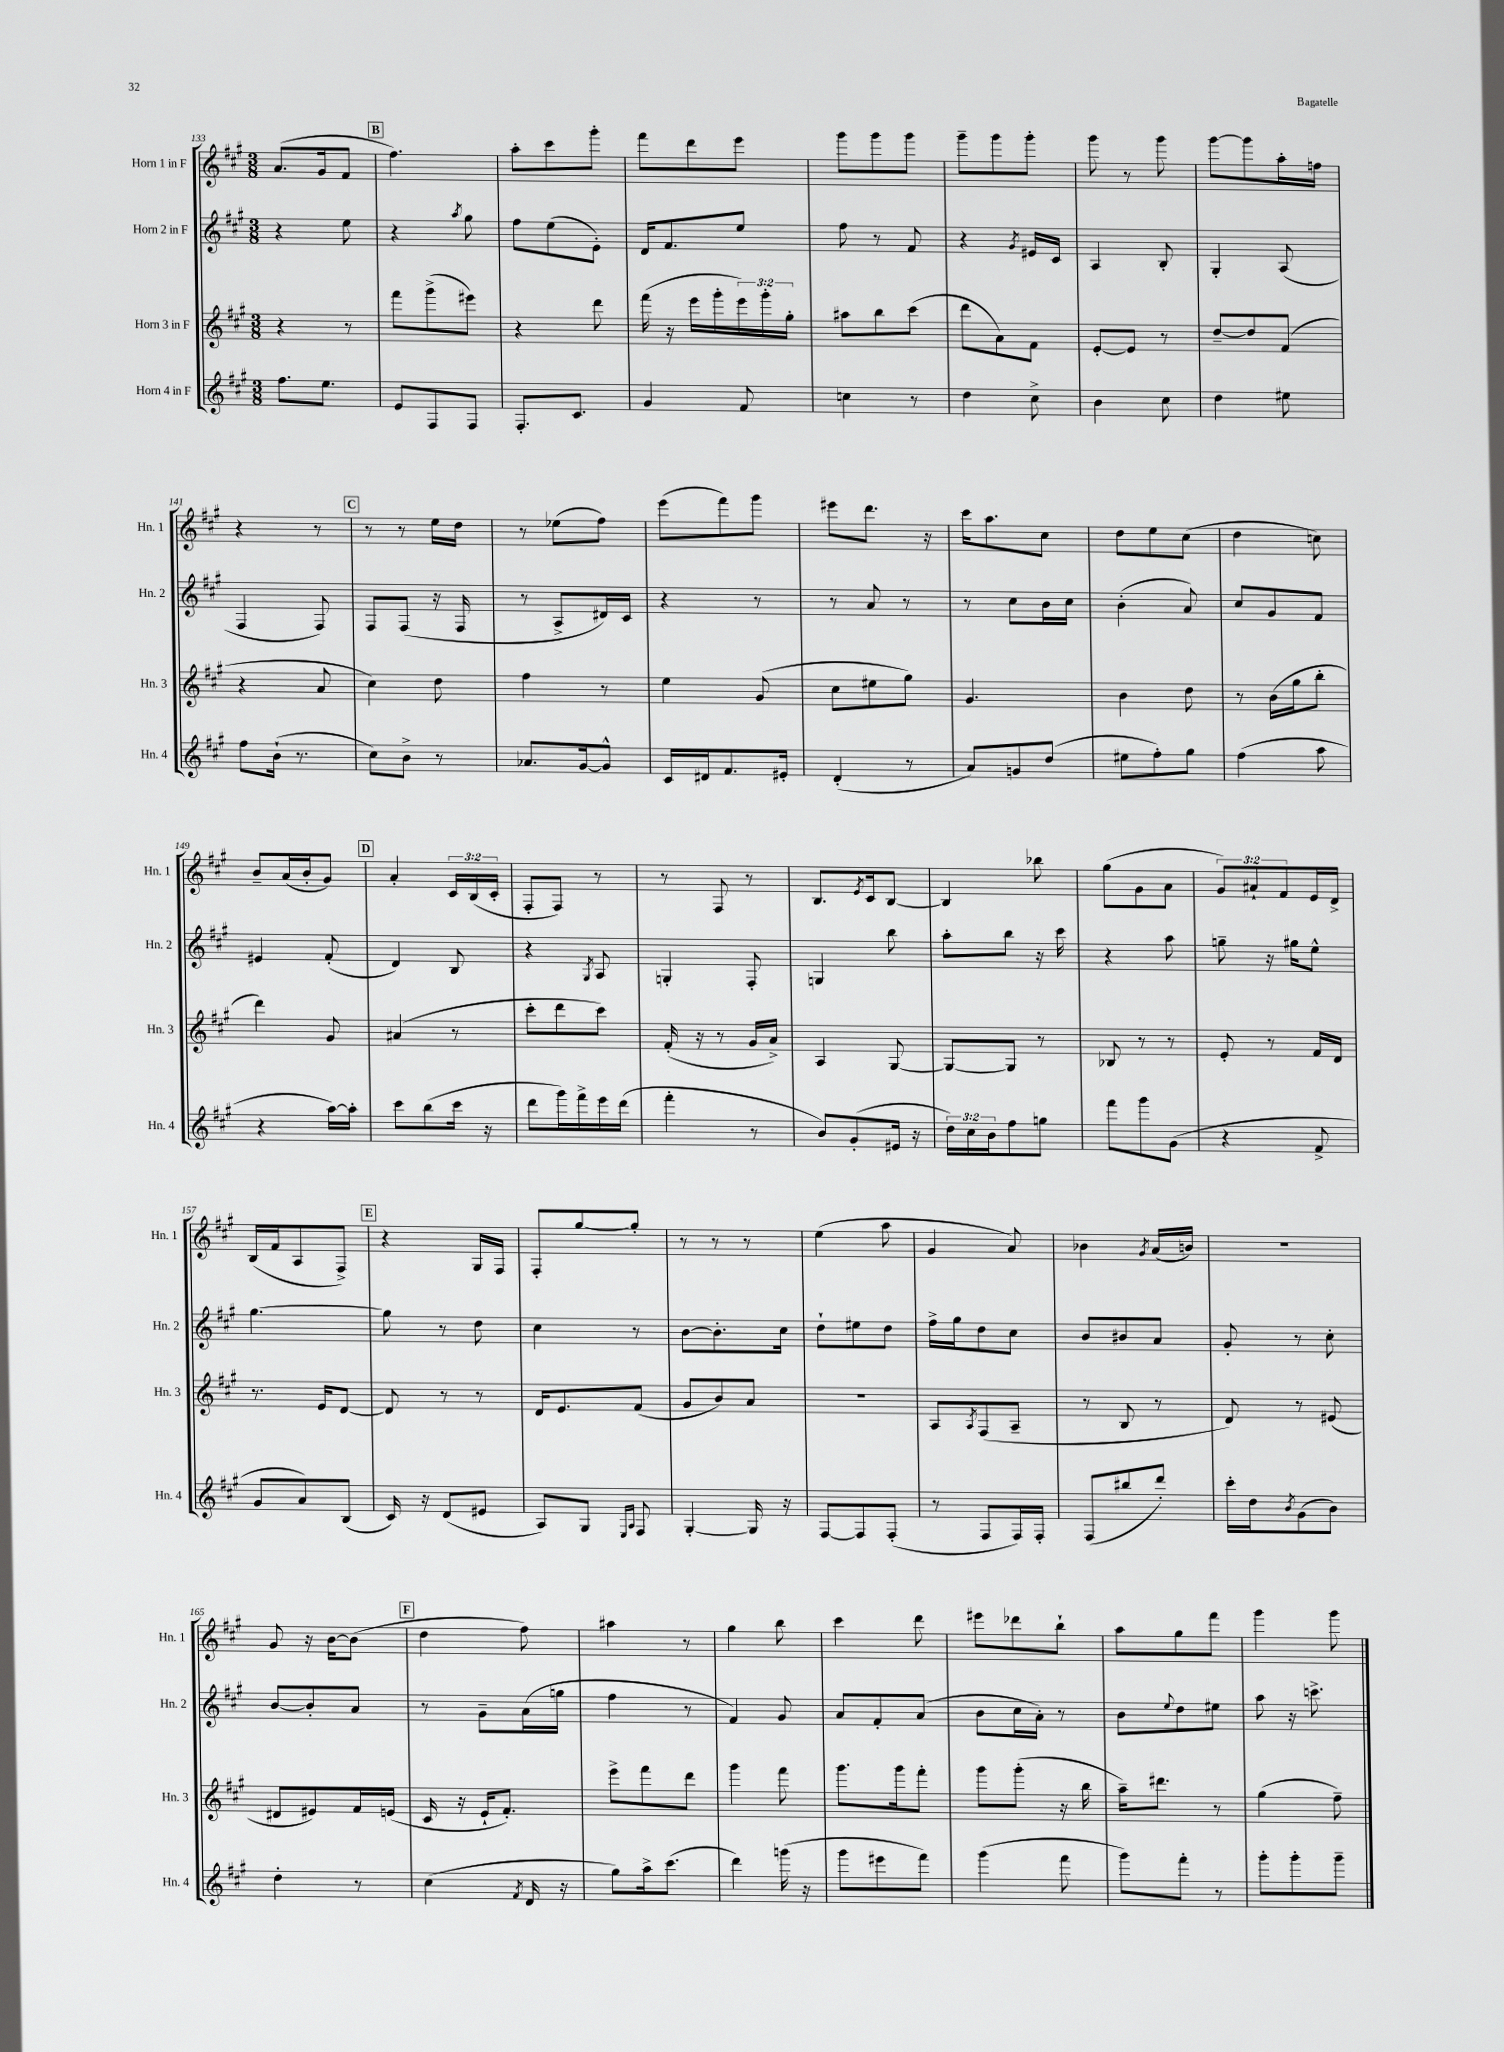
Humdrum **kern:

**kern	**kern	**kern	**kern
*part4	*part3	*part2	*part1
*staff4	*staff3	*staff2	*staff1
*I"Horn 4 in F	*I"Horn 3 in F	*I"Horn 2 in F	*I"Horn 1 in F
*I'Hn. 4	*I'Hn. 3	*I'Hn. 2	*I'Hn. 1
*clefG2	*clefG2	*clefG2	*clefG2
*k[f#c#g#]	*k[f#c#g#]	*k[f#c#g#]	*k[f#c#g#]
*M3/8	*M3/8	*M3/8	*M3/8
=133	=133	=133	=133
8.ff#\L	4r	4r	(8.a/L
8.ee\J	.	.	16g#/k
.	8r	8ee\	8f#/J
!!LO:REH:place=s1:t=B
=134	=134	=134	=134
8e/L	8fff#\L	4r	4.ff#\)
8F#/	(8ggg#^\	.	.
.	.	8qaa/	.
8F#/J	8eee#X\J)	8gg#\	.
=135	=135	=135	=135
8.F#'/L	4r	8ff#\L	8aa'\L
.	.	(8ee\	8ccc#\
8.c#/J	.	.	.
.	8ddd\	8e'\J)	8ggg#'\J
=136	=136	=136	=136
4g#/	(16fff#\	16d/KL	8fff#\L
.	16r	8.f#/	.
.	16eee\LL	.	8ddd\
.	16ggg#'\	.	.
8f#/	24eee\)	8ee/J	8eee\J
.	24ggg#'\	.	.
.	24gg#'\JJ	.	.
=137	=137	=137	=137
4ccn\	8aa#X\L	8ff#\	8ggg#\L
.	8bb\	8r	8ggg#\
8r	(8ccc#\J	8f#/	8ggg#\J
=138	=138	=138	=138
4dd\	8ddd\L	4r	8ggg#~\L
.	8a\)	.	8ggg#\
.	.	8qg#/	.
8cc#^\	8f#\J	16e#X/LL	8ggg#'\J
.	.	16c#/JJ	.
=139	=139	=139	=139
4b\	[8e'/L	4A/	8ggg#\
.	8e/J]	.	8r
8cc#\	8r	8B'/	8ggg#\
=140	=140	=140	=140
4dd\	[8dd~/L	4G#'/	[8ggg#\L
.	8dd/]	.	8ggg#\]
8ee#X\	(8f#/J	(8A/	16aa'\L
.	.	.	16ffn\JJ
!!LO:LB:g=z
=141	=141	=141	=141
8ff#\L	4r	4F#/	4r
(16b`\Jk	.	.	.
8.r	.	.	.
.	8a/	8F#/)	8r
!!LO:REH:place=s1:t=C
=142	=142	=142	=142
8cc#\L)	4cc#\)	8F#/L	8r
8b^\J	.	(8F#/J	8r
8r	8dd\	16r	16ee\LL
.	.	16F#/	16dd\JJ
=143	=143	=143	=143
8.a-X/L	4ff#\	8r	8r
.	.	8A^/L	(8ee-X\L
[16g#/k	.	.	.
8g#^^/J]	8r	16d#X/L)	8ff#\J)
.	.	16c#/JJ	.
=144	=144	=144	=144
16c#/LL	4ee\	4r	(8eee\L
16d#X/J	.	.	.
8.f#/	.	.	8fff#\)
.	(8g#/	8r	8ggg#\J
16e#X'/Jk	.	.	.
=145	=145	=145	=145
(4d'/	8cc#\L	8r	8eee#X\L
.	8ee#X\	8a/	8.ddd\J
8r	8gg#\J)	8r	.
.	.	.	16r
=146	=146	=146	=146
8a/L)	4.g#/	8r	16ccc#\KL
.	.	.	8.aa\
8gn/	.	8cc#\L	.
(8dd/J	.	16b\L	8cc#\J
.	.	16cc#\JJ	.
=147	=147	=147	=147
8ee#X\L	4b\	(4b'\	8dd\L
8ff#'\)	.	.	8ee\
8gg#\J	8dd\	8a/)	(8cc#\J
=148	=148	=148	=148
(4ff#\	8r	8cc#/L	4dd\
.	(16b\LL	8g#/	.
.	16gg#\J	.	.
8aa\	8bb'\J	8f#/J	8ccn\)
!!LO:LB:g=z
=149	=149	=149	=149
4r	4ddd\)	4e#X/	8b~/L
.	.	.	(16a/L
.	.	.	16b'/J
[16aa\LL)	8g#/	(8f#'/	8g#/J)
16aa'\JJ]	.	.	.
!!LO:REH:place=s1:t=D
=150	=150	=150	=150
8ccc#\L	(4a#X/	4d/)	4a'/
(8bb\	.	.	.
16ccc#\Jk	8r	8B/	24c#/LL
.	.	.	(24B/
16r	.	.	.
.	.	.	24c#'/JJ
=151	=151	=151	=151
8ddd\L	8ccc#'\L	4r	8F#'/L
16ggg#\L)	8ddd\	.	8F#/J)
16fff#^\	.	.	.
.	.	8qG#/	.
16eee\	8ccc#\J)	8A/	8r
(16ddd\JJ	.	.	.
=152	=152	=152	=152
4fff#'\	(16f#'/	4Gn'/	8r
.	16r	.	.
.	8r	.	8F#/
8r	16g#/LL	8F#'/	8r
.	16a^/JJ)	.	.
=153	=153	=153	=153
8b/L)	4A/	4Gn/	8.B/L
(8g#'/	.	.	.
.	.	.	8qe/
.	.	.	16c#/k
16e#X/Jk	[8G#/	8bb\	[8B/J
16r	.	.	.
=154	=154	=154	=154
24dd\LL)	8G#/L_	8aa'\L	4B/]
24cc#\	.	.	.
24b\J	.	.	.
8ff#\	8G#/J]	8bb\J	.
8ggn\J	8r	16r	8bb-X\
.	.	16ccc#\	.
=155	=155	=155	=155
8fff#\L	8B-X/	4r	(8gg#\L
8ggg#\	8r	.	8g#\
(8g#\J	8r	8aa\	8a\J
=156	=156	=156	=156
4r	8e'/	8ggn~\	12g#/L)
.	.	.	12a#X`/
.	8r	16r	.
.	.	.	12f#/
.	.	16gg#X\KL	.
8f#^/	16f#/LL	8ee^^\J	16e/L
.	16d/JJ	.	16d^/JJ
!!LO:LB:g=z
=157	=157	=157	=157
8g#/L	8.r	[4.gg#\	(16B/LL
.	.	.	16f#/J
8a/)	.	.	8A/
.	16e/KL	.	.
(8B/J	[8d/J	.	8F#^/J)
!!LO:REH:place=s1:t=E
=158	=158	=158	=158
16c#/)	8d/]	8gg#\]	4r
16r	.	.	.
(8d/L	8r	8r	.
8e#X/J	8r	8dd\	16G#/LL
.	.	.	16F#/JJ
=159	=159	=159	=159
8A/L)	16d/KL	4cc#\	8F#'/L
.	8.e/	.	.
8G#/J	.	.	[8gg#/
16qqE/LL	.	.	.
16qqA/JJ	.	.	.
8F#/	(8f#/J	8r	8gg#'/J]
=160	=160	=160	=160
[4G#'/	8g#/L	[8b\L	8r
.	8b/)	8.b'\]	8r
16G#/]	8a/J	.	8r
16r	.	16cc#\Jk	.
=161	=161	=161	=161
[8F#/L	4.r	8dd`\L	(4ee\
8F#/]	.	8ee#X\	.
(8F#'/J	.	8dd\J	8aa\
=162	=162	=162	=162
8r	8A/L	16ff#^\LL	4g#/
.	.	16gg#\J	.
.	8qA/	.	.
8F#/L	(8F#/	8dd\	.
16F#/L)	8A~/J	8cc#\J	8a/)
16F#'/JJ	.	.	.
=163	=163	=163	=163
(8F#/L	8r	8b/L	4b-X\
8bb#X/	8B/	8b#X/	.
.	.	.	8qg#/
8ddd'/J)	8r	8a/J	(16a/LL
.	.	.	16bn/JJ)
=164	=164	=164	=164
16ccc#'\LL	8d/)	8g#'/	4.r
16dd\J	.	.	.
8qb/	.	.	.
(8g#\	8r	8r	.
8b\J)	(8e#X/	8cc#'\	.
!!LO:LB:g=z
=165	=165	=165	=165
4dd'\	8d#X/L	[8b/L	8g#/
.	8e#X/)	8b'/]	16r
.	.	.	[16b\KL
8r	16f#/L	8a/J	(8b\J]
.	(16en/JJ	.	.
!!LO:REH:place=s1:t=F
=166	=166	=166	=166
(4cc#\	16c#/	8r	4dd\
.	16r	.	.
.	16e`/KL	8g#~\L	.
.	8.f#'/J)	.	.
8qf#/	.	.	.
16d/	.	(16a\L	8ff#\)
16r	.	16ggn\JJ	.
=167	=167	=167	=167
8gg#\L)	8eee^\L	4ff#\	4aa#X\
16aa^\k	8fff#\	.	.
(8.ccc#\J	.	.	.
.	8ddd\J	8r	8r
=168	=168	=168	=168
4ddd\)	4ggg#\	4f#/)	4gg#\
(16gggn\	8fff#\	8g#/	8bb\
16r	.	.	.
=169	=169	=169	=169
8ggg#\L	8.ggg#\L	8a/L	4ccc#\
8eee#X\	.	8f#'/	.
.	16ggg#\k	.	.
8fff#\J)	8fff#'\J	(8a/J	8ddd\
=170	=170	=170	=170
(4ggg#\	8ggg#\L	8b\L	8eee#X\L
.	(8ggg#'\J	16cc#\L	8ddd-X\
.	.	16a'\JJ)	.
8fff#\	16r	8r	8bb`\J
.	16bb\	.	.
=171	=171	=171	=171
8ggg#\L)	16aa~\KL)	8b\L	8aa\L
.	8.ddd#X\J	.	.
.	.	8qqee/	.
8fff#'\J	.	8dd\	8gg#\
8r	8r	8ee#X\J	8fff#\J
=172	=172	=172	=172
8ggg#'\L	(4gg#\	8aa\	4ggg#\
8ggg#'\	.	16r	.
.	.	8.cccn^\	.
8ggg#~\J	8ff#~\)	.	8ggg#\
==	==	==	==
*-	*-	*-	*-
